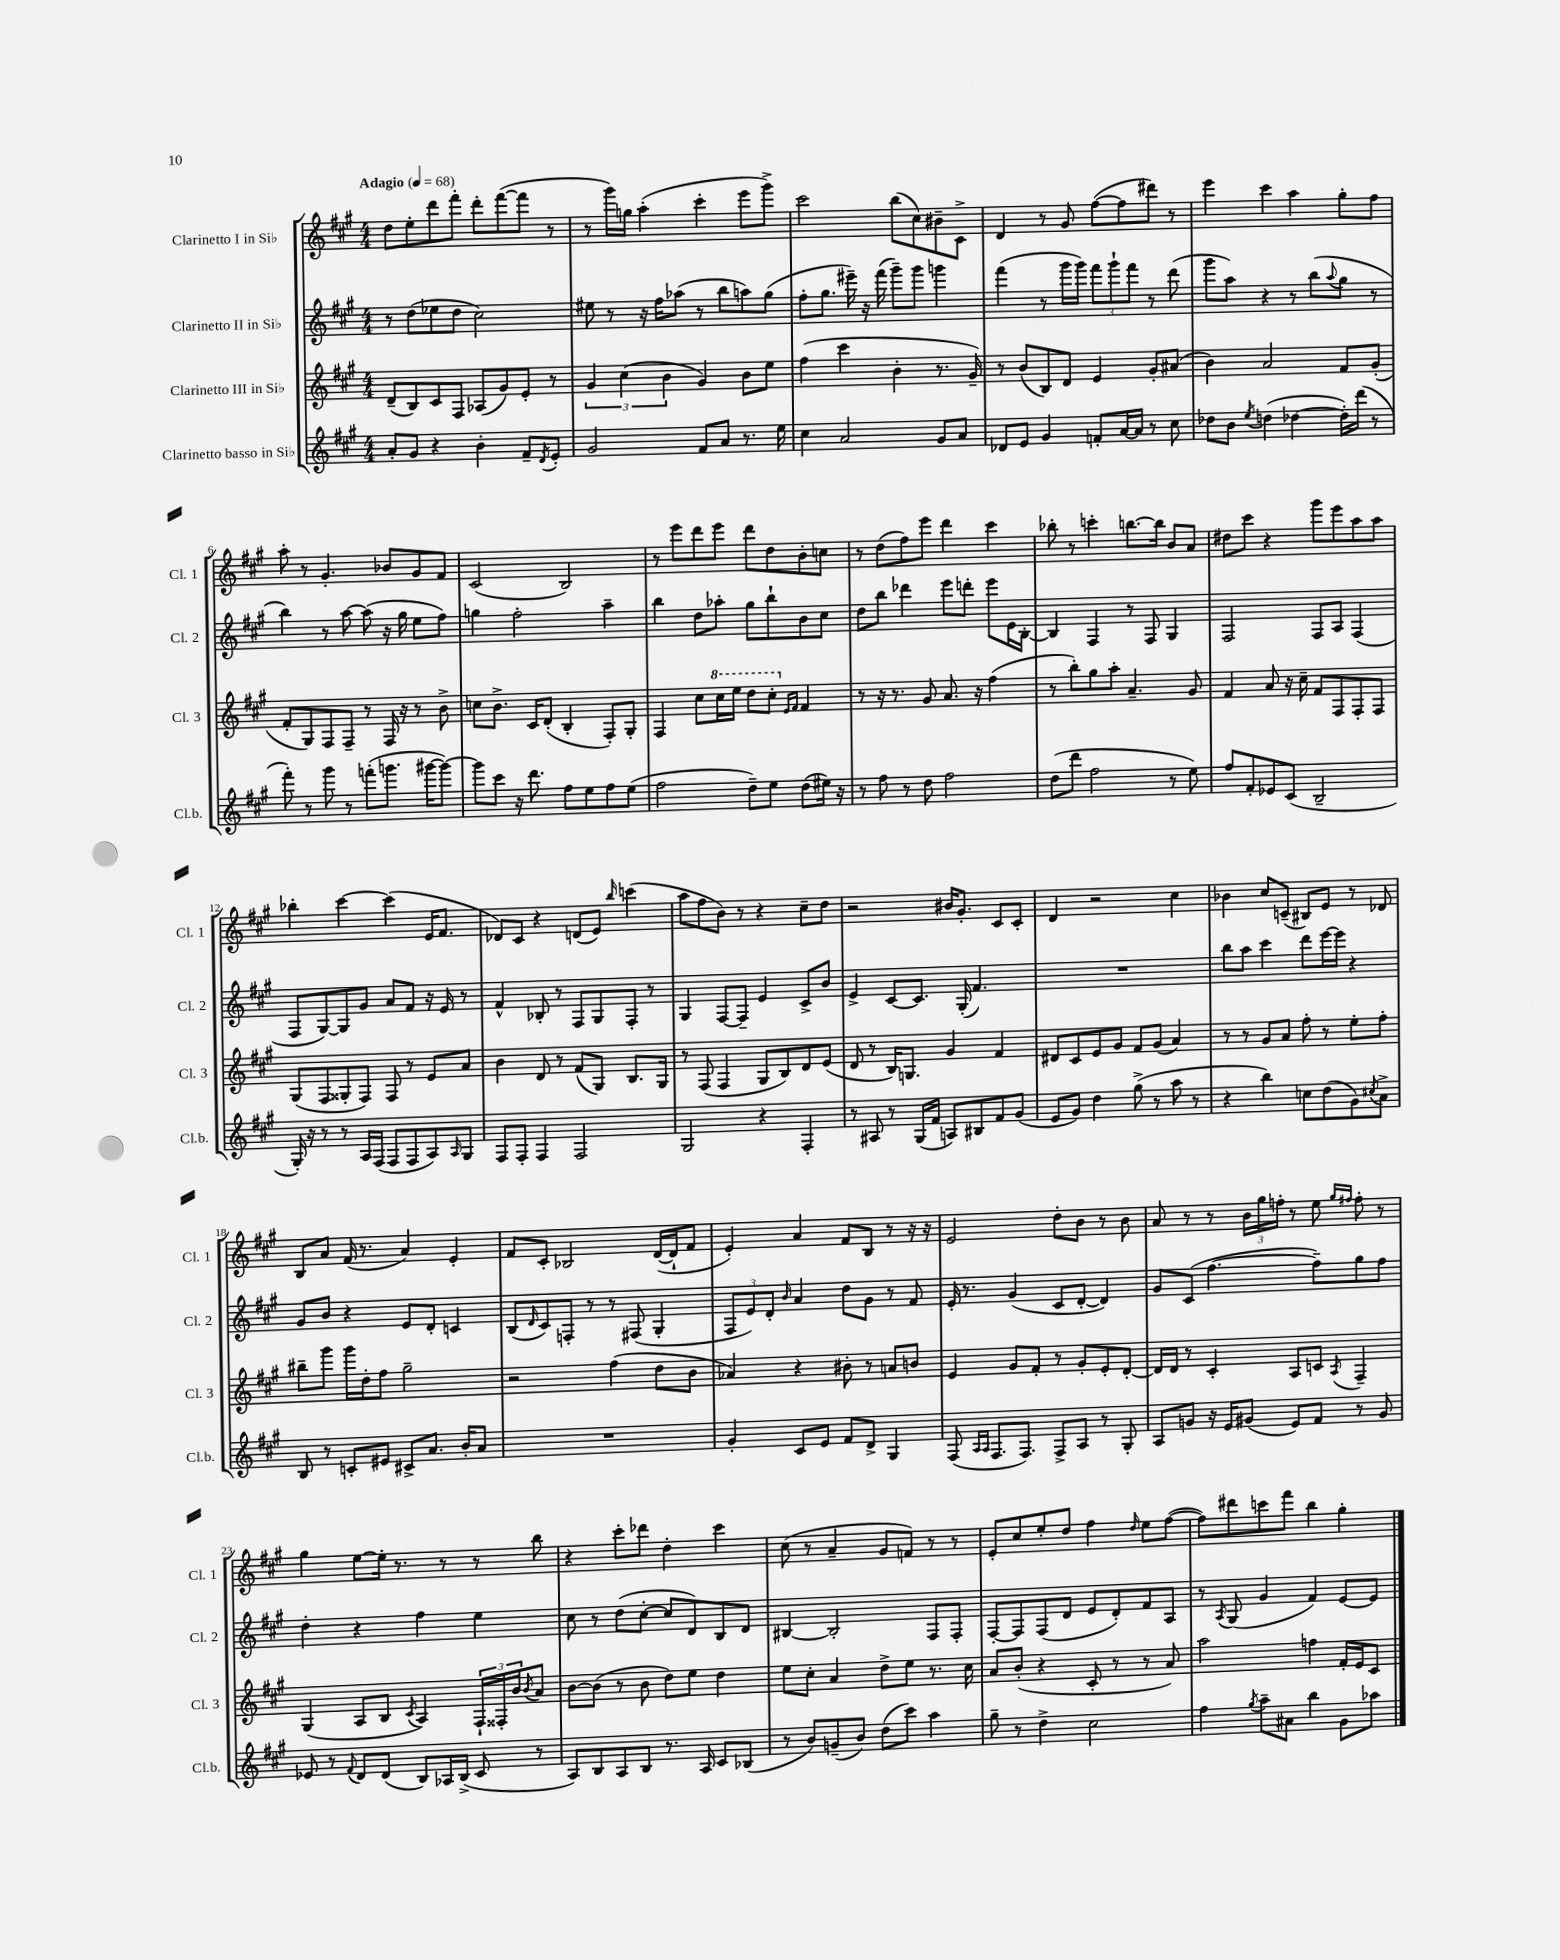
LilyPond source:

<<
\new StaffGroup <<
\new Staff = "s0" \with { instrumentName = "Clarinetto I in Sib" shortInstrumentName = "Cl. 1" } {
    \clef treble \key a \major \numericTimeSignature \time 4/4 \tempo "Adagio" 4 = 68
    d''8 e''8-. d'''8 fis'''8-. d'''8-. fis'''8~( fis'''8 r8 |
    r8 gis'''16) g''16 a''4-.( cis'''4-. e'''8 gis'''8->) |
    cis'''2 b''8( cis''8) bis'8-- cis'8-> |
    d'4 r8 gis'8 fis''8~( fis''8 dis'''8) r8 |
    e'''4 cis'''4 a''4 gis''8-. fis''8 |
    a''8-. r8 gis'4.-. bes'8 gis'8 fis'8 |
    cis'2( b2) |
    r8 e'''8 d'''8 e'''8 d'''8 d''8 b'8-. c''8 |
    r8 d''8( fis''8) e'''8 d'''4 cis'''4 |
    bes''8-. r8 c'''4-. b''8.~ b''16 b'8 a'8 |
    dis''8 cis'''8 r4 gis'''8 e'''8 a''8 a''8 |
    bes''4-. cis'''4~ cis'''4( e'16 fis'8. |
    des'8) cis'8 r4 d'8( e'8) \grace { b''16 } c'''4( |
    a''8 fis''8 b'8) r8 r4 cis''8-- d''8 |
    r2 bis'16 gis'8.-. cis'8 cis'8-. |
    d'4 r2 cis''4 |
    bes'4 cis''8 c'8--( bis8) e'8 r8 des'8 |
    b8 a'8 fis'16( r8. a'4) e'4-. |
    fis'8 cis'8-. bes2 d'16~( d'16-! fis'8 |
    e'4-.) a'4 fis'8 b8 r8 r16 r16 |
    e'2 d''8-. b'8 r8 b'8 |
    a'8 r8 r8 \tuplet 3/2 { b'16 gis''16 f''16-. } r8 e''8 \grace { gis''16 fis''16 } fis''8-. r8 |
    gis''4 e''8~ e''16-. r8. r8 r8 b''8 |
    r4 cis'''8-. des'''8 d''4-. cis'''4 |
    cis''8( r8 a'4-- gis'8 f'8) r8 r8 |
    e'8-. cis''8 e''8-. d''8 fis''4 \grace { d''16 } e''8 fis''8~( |
    fis''8) dis'''8 c'''8 fis'''8 b''4 gis''4-. \bar "|." |
}
\new Staff = "s1" \with { instrumentName = "Clarinetto II in Sib" shortInstrumentName = "Cl. 2" } {
    \clef treble \key a \major \numericTimeSignature \time 4/4
    r8 d''8( ees''8 d''8 cis''2) |
    eis''8 r8 r16 fis''16 aes''8( r8 b''8 a''8) gis''8( |
    fis''8-. gis''8. eis'''16--) r16 fis'''16( gis'''8--) gis'''8 g'''4 |
    fis'''4( r8 gis'''16 gis'''16) \tuplet 3/2 { fis'''8 gis'''8-! fis'''8 } r8 d'''8( |
    gis'''8 a''8) r4 r8 b''8( \appoggiatura { a''8 } gis''8 r8 |
    b''4) r8 a''8~ a''8( r16 gis''16 e''8 fis''8) |
    g''4 fis''2-. a''4-- |
    b''4 d''8 aes''8-. gis''8 b''8-! b'8 cis''8 |
    d''8 b''8 des'''4 e'''8 d'''8-. e'''8 e'16 b16~-. |
    b4 fis4 r8 fis8 gis4 |
    fis2 fis8 a8 fis4( |
    fis8 gis8~) gis8 gis'8 a'8 fis'8 r16 e'16 r8 |
    fis'4-^ bes8-. r8 fis8 gis8 fis8-. r8 |
    gis4 fis8~ fis8-- e'4 cis'8-> b'8 |
    e'4-> cis'8~ cis'8. gis16-.( fis'4.) |
    R1 |
    b''8 a''8 cis'''4 d'''8 e'''16~ e'''16 r4 |
    gis'8 b'8 r4 e'8 d'8-. c'4 |
    b8( \grace { d'16 } cis'8) f8-. r8 r8 fis8( gis4-. |
    \tuplet 3/2 { fis8 e'8) d'8-. } \grace { b'16 } a'4 d''8 gis'8 r8 fis'8 |
    e'16-. r8. gis'4( cis'8 d'8~-. d'4) |
    gis'8 cis'8( fis''4.~ fis''8--) gis''8 fis''8 |
    d''4-. r4 fis''4 e''4 |
    cis''8 r8 d''8( cis''8~-. cis''8 d'8) b8 d'8 |
    bis4~ bis2-. fis8 fis8-. |
    fis8~-. fis8 fis8( d'8 e'8 d'8-.) fis'8 a8 |
    r8 \acciaccatura { a8 } gis8( gis'4 fis'4) e'8~ e'8 \bar "|." |
}
\new Staff = "s2" \with { instrumentName = "Clarinetto III in Sib" shortInstrumentName = "Cl. 3" } {
    \clef treble \key a \major \numericTimeSignature \time 4/4
    d'8--( b8) cis'8 fis8 aes8( gis'8) e'8-. r8 |
    \tuplet 3/2 { gis'4 cis''4( b'4 } gis'4) b'8 e''8 |
    fis''4( cis'''4 b'4-. r8. gis'16--) |
    r8 b'8( b8) d'8 e'4 gis'8-. ais'8( |
    b'4) a'2 fis'8 gis'8-.( |
    fis'8-. gis8) fis8 fis8-- r8 fis16 r16 r8 b'8-> |
    c''8 b'8.-> cis'16 d'8-.( b4-. fis8-.) gis8-. |
    fis4 cis''8 \ottava #1 cis'''16 e'''16 d'''8 cis'''8-. \ottava #0 \grace { e'16 fis'16 } fis'4 |
    r8 r16 r8. gis'8 a'8. r16 fis''4( |
    r8 b''8-.) gis''8 a''8-. a'4.-- gis'8 |
    fis'4 a'8 r16 cis''16-- fis'8 fis8 fis8-. fis8 |
    gis8( fis8 gisis8-. fis8) fis8 r8 e'8 a'8 |
    b'4 d'8 r8 fis'8( gis8) b8. gis16 |
    r8 fis8( fis4 gis8 b8) d'8 e'8( |
    d'8 r8 b16) g8. gis'4 fis'4 |
    dis'8 cis'8 e'8 gis'8 fis'8 gis'8( a'4) |
    r8 r8 gis'8 a'8 fis''8-. r8 e''8-. fis''8-. |
    bis''8-- gis'''8 gis'''16 d''16-. fis''8 gis''2-- |
    r2 fis''4( d''8 b'8 |
    aes'4) r4 bis'8-. r8 a'8 b'8 |
    e'4 gis'8 fis'8-. r8 gis'8-. e'8-. d'8~-. |
    d'16 d'16 r8 cis'4-. a8 c'8 \acciaccatura { a8 } fis4-- |
    gis4( a8 b8 \acciaccatura { cis'8 } a4) \tuplet 3/2 { fis16-! fisis16-. b'16 } \acciaccatura { b'8 } a'8 |
    b'8~ b'8( r8 b'8 d''8) e''8 d''4 |
    e''8 cis''8-. a'4 d''8-> e''8 r8. cis''16 |
    a'8 b'8-.( r4 cis'8-. r8 r8 a'8) |
    a''2 f''4 fis'16-. e'16 cis'8 \bar "|." |
}
\new Staff = "s3" \with { instrumentName = "Clarinetto basso in Sib" shortInstrumentName = "Cl.b." } {
    \clef treble \key a \major \numericTimeSignature \time 4/4
    a'8-. gis'8 r4 b'4-. fis'8-- \acciaccatura { d'8 } e'8-. |
    gis'2 fis'8 a'8 r8. e''16 |
    cis''4 a'2 gis'8 a'8 |
    des'8 e'8 gis'4 f'8-. a'16~ a'16 r8 cis''8 |
    des''8 b'8 \acciaccatura { e''8 } d''4( des''4~ des''16-.) d'''16( r8 |
    fis'''8-.) r8 gis'''8 r8 f'''8-.( g'''8. gis'''16~ gis'''8~) |
    gis'''8 cis'''8 r16 d'''8. fis''8 e''8 fis''8 e''8( |
    fis''2 d''8--) e''8 d''8( eis''16) r16 |
    r8 fis''8 r8 d''8 fis''2 |
    d''8( d'''8 fis''2 r8 e''8) |
    fis''8 fis'8-. ees'8 cis'8( b2-- |
    gis16-.) r16 r8 r8 a16 fis16( fis8 fis8 a8) \grace { a16 } gis8 |
    fis8 fis8-. fis4 fis2 |
    gis2 r4 fis4-. |
    r8 ais8 r8 gis16( fis'16 a8) bis8 fis'8 gis'8( |
    e'8 gis'8) d''4 gis''8->( r8 a''8 r8 |
    r4 b''4) c''8 d''8( gis'8) \acciaccatura { cis''8 } a'8-> |
    b8 r8 c'8-. eis'8 cis'8-> a'8. b'16-. a'8 |
    R1 |
    gis'4-. cis'8 e'8 fis'8 d'8-> gis4 |
    fis8( \grace { a16 a16 } fis8. fis8.) fis8-> a8 r8 gis8-. |
    a8 g'8 r16 e'16 gis'8( e'8) fis'8 r8 gis'8 |
    ees'8 r8 \appoggiatura { fis'8 } d'8 d'8( b8) aes16 b16->( cis'8 r8 |
    a8) b8 a8 b8 r8. a16 cis'8 bes8( |
    r8 b'8) g'8--( b'8) d''8( cis'''8) a''4 |
    gis''8-- r8 d''4-> cis''2 |
    fis''4 \acciaccatura { gis''8 } a''8-- ais'8 b''4 gis'8 aes''8 \bar "|." |
}
>>
>>
